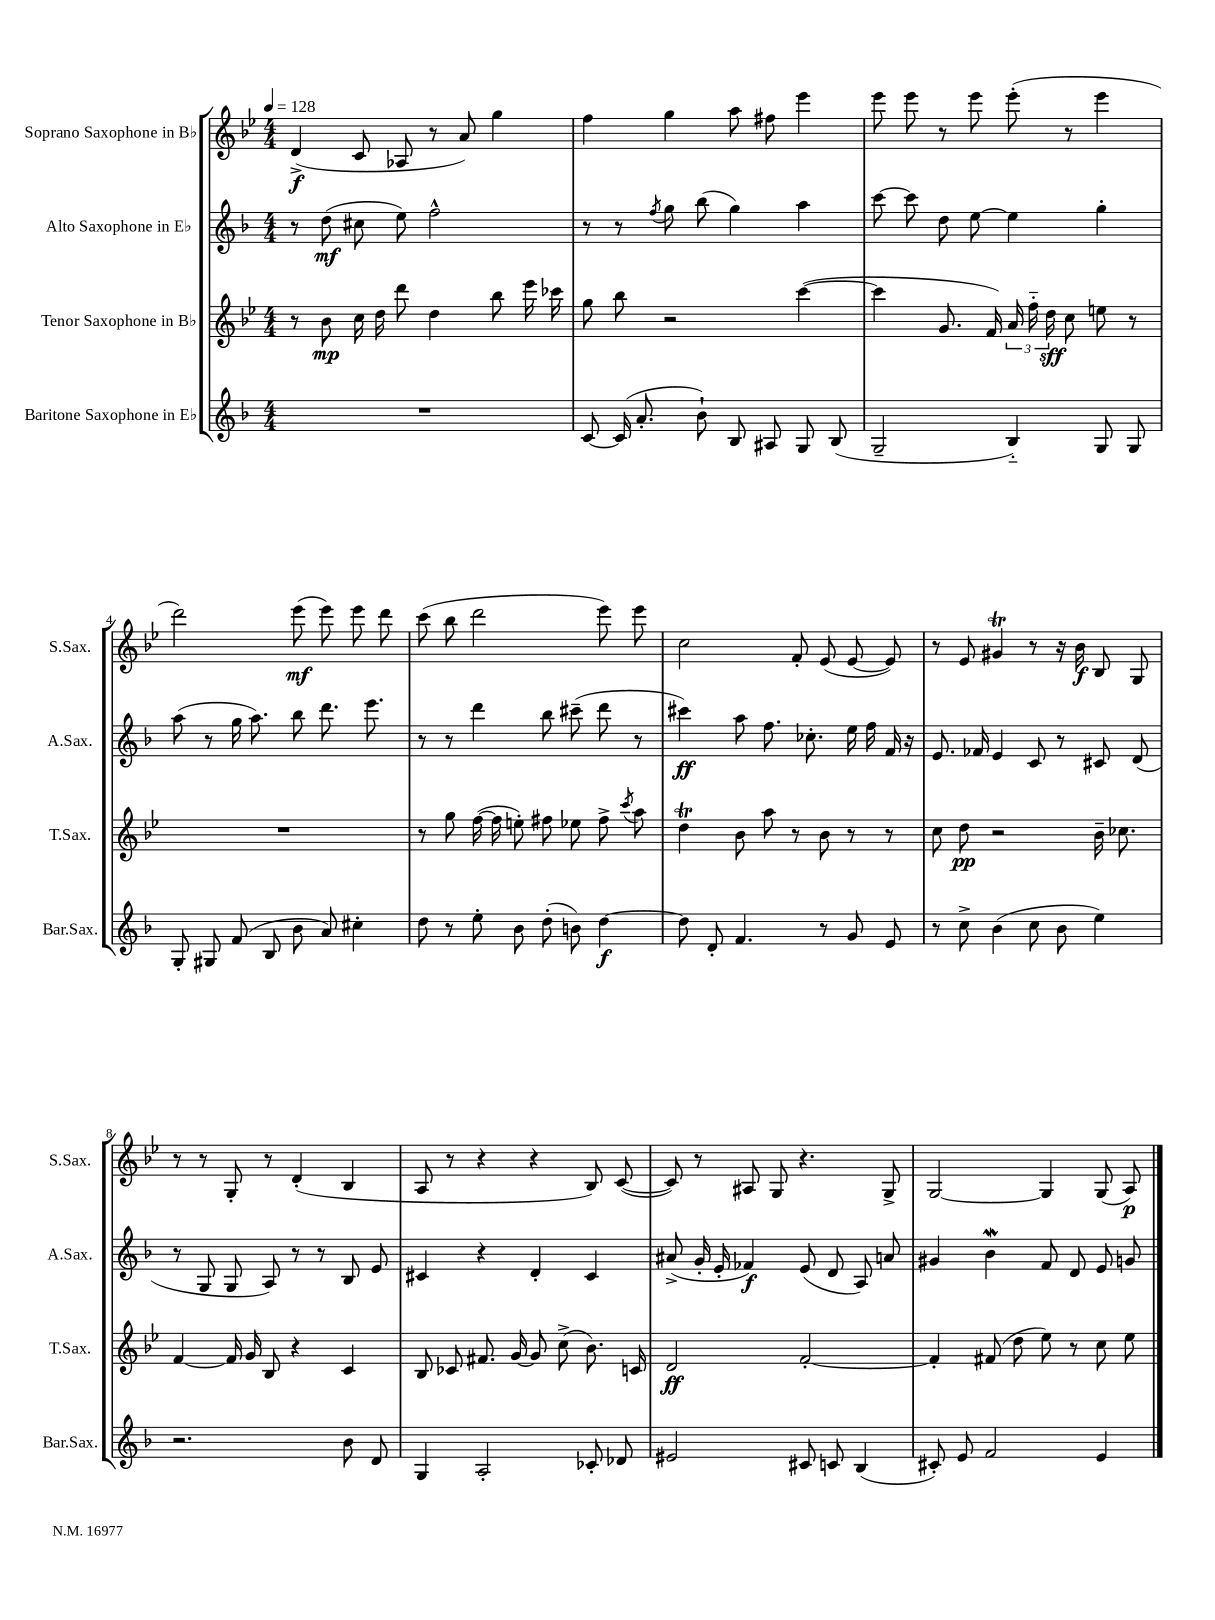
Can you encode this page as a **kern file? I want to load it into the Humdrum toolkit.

**kern	**kern	**kern	**kern
*staff4	*staff3	*staff2	*staff1
*clefG2	*clefG2	*clefG2	*clefG2
*k[b-]	*k[b-e-]	*k[b-]	*k[b-e-]
*M4/4	*M4/4	*M4/4	*M4/4
*MM128	*MM128	*MM128	*MM128
1r	8r	8r	(4d^/
.	8b-\	(8dd\	.
.	16cc\	8cc#\	8c/
.	16dd\	.	.
.	8ddd\	8ee\)	8A-/
.	4dd\	2ff^^\	8r
.	.	.	8a/)
.	8bb-\	.	4gg\
.	16eee-\	.	.
.	16ccc-\	.	.
=	=	=	=
[8c/	8gg\	8r	4ff\
(16c/]	8bb-\	8r	.
8.a'/	.	.	.
.	.	8qff/	.
.	2r	8gg\	4gg\
8b-`\)	.	(8bb-\	.
8B-/	.	4gg\)	8aa\
8A#/	.	.	8ff#\
8G/	([4ccc\	4aa\	4eee-\
(8B-/	.	.	.
=	=	=	=
2G~/	4ccc\]	[8ccc\	8eee-\
.	.	8ccc\]	8eee-\
.	8.g/	8dd\	8r
.	.	[8ee\	8eee-\
.	16f/)	.	.
4B-'~/)	24a/	4ee\]	(8eee-'\
.	24ff'~\	.	.
.	24dd\	.	.
.	8cc\	.	8r
8G/	8ee\	4gg'\	4eee-\
8G/	8r	.	.
=	=	=	=
8G'/	1r	(8aa\	2ddd\)
8G#/	.	8r	.
(8f/	.	16gg\	.
.	.	8.aa\)	.
8B-/	.	.	.
8b-\	.	8bb-\	(8eee-\
8a/)	.	8.ddd\	8eee-\)
4cc#'\	.	.	8eee-\
.	.	8.eee\	.
.	.	.	8ddd\
=	=	=	=
8dd\	8r	8r	(8ccc\
8r	8gg\	8r	8bb-\
8ee'\	([16ff\	4ddd\	2ddd\
.	16ff\]	.	.
8b-\	8ee'\)	.	.
(8dd'\	8ff#\	8bb-\	.
8b\)	8ee-\	(8ccc#~\	.
[4dd\	8ff#^\	8ddd\	8eee-\)
.	8qccc/	.	.
.	8aa\	8r	8eee-\
=	=	=	=
8dd\]	4dd\	4ccc#\)	2cc\
8d'/	.	.	.
4.f/	8b-\	8aa\	.
.	8aa\	8.ff\	.
.	8r	.	8f'/
.	.	8.cc-'\	.
8r	8b-\	.	(8e-/
8g/	8r	16ee\	[8e-/
.	.	16ff\	.
8e/	8r	16f/	8e-/])
.	.	16r	.
=	=	=	=
8r	8cc\	8.e/	8r
8cc^\	8dd\	.	8e-/
.	.	16f-/	.
(4b-\	2r	4e/	4g#/
8cc\	.	8c/	8r
8b-\	.	8r	16r
.	.	.	16b-\
4ee\)	16b-~\	8c#/	8B-/
.	8.cc-\	.	.
.	.	(8d/	8G/
=	=	=	=
2.r	[4f/	8r	8r
.	.	8G/	8r
.	16f/]	8G/	8G'/
.	16g/	.	.
.	8B-/	8A/)	8r
.	4r	8r	(4d'/
.	.	8r	.
8b-\	4c/	8B-/	4B-/
8d/	.	8e/	.
=	=	=	=
4G/	8B-/	4c#/	8A/
.	8c-/	.	8r
2A'/	8.f#/	4r	4r
.	[16g/	.	.
.	8g/]	4d'/	4r
.	(8cc^\	.	.
8c-'/	8.b-\)	4c#/	8B-/)
8d-/	.	.	([8c/
.	16c/	.	.
=	=	=	=
2e#/	2d/	(8a#^/	8c/])
.	.	16g'/	8r
.	.	16e'/	.
.	.	4f-/)	8A#/
.	.	.	8G/
8c#/	[2f'/	(8e/	4.r
8c/	.	8d/	.
(4B-/	.	8A/)	.
.	.	8a/	8G^/
=	=	=	=
8c#'/)	4f'/]	4g#/	[2G/
8e/	.	.	.
2f/	(8f#/	4b-\	.
.	8dd\	.	.
.	8ee-\)	8f/	4G/]
.	8r	8d/	.
4e/	8cc\	8e/	(8G/
.	8ee-\	8g/	8A/)
==	==	==	==
*-	*-	*-	*-
